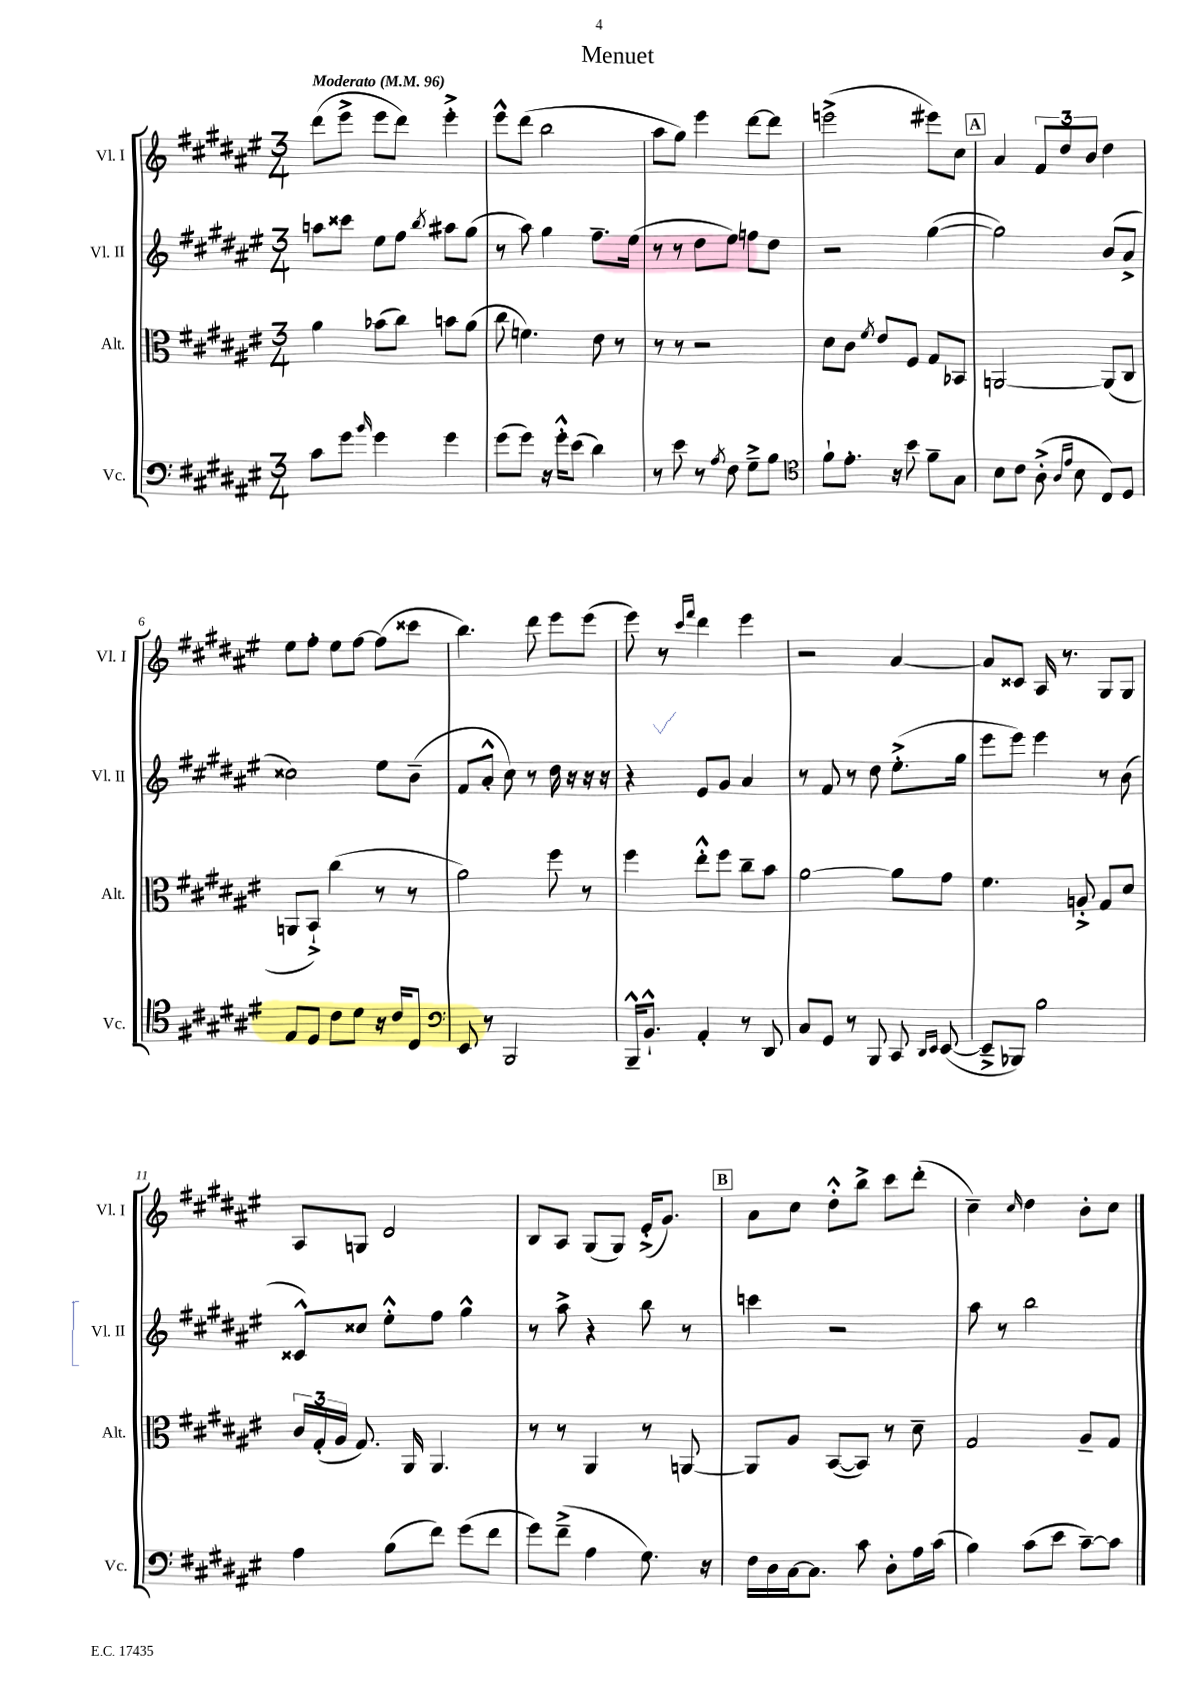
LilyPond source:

\header { title = "Menuet" }
<<
\new StaffGroup <<
\new Staff = "s0" \with { instrumentName = "Vl. I" shortInstrumentName = "Vl. I" } {
    \clef treble \key fis \major \numericTimeSignature \time 3/4 \tempo "Moderato" 4 = 96
    \autoBeamOff dis'''8[( eis'''8]-> eis'''8[ dis'''8]) eis'''4-.-> |
    eis'''8[-^ dis'''8]( b''2 |
    ais''8[ gis''8]) eis'''4 dis'''8[~ dis'''8] |
    e'''2->( eis'''8[) cis''8] |
    \mark \markup { \box "A" } ais'4 \tuplet 3/2 { fis'8[ dis''8 b'8] } dis''4 |
    eis''8[ fis''8]-. eis''8[ fis''8]~ fis''8[( cisis'''8] |
    b''4.) dis'''8 eis'''8[ eis'''8]( |
    eis'''8) r8 \grace { cis'''16[ fis'''16] } dis'''4 eis'''4 |
    r2 ais'4~ |
    ais'8[ cisis'8] ais16 r8. gis8[ gis8] |
    ais8[ g8] dis'2 |
    b8[ ais8] gis8[( gis8]) eis'16[-.->( gis'8.]) |
    \mark \markup { \box "B" } ais'8[ cis''8] dis''8[-.-^ b''8]-> cis'''8[ dis'''8]-.( |
    cis''4--) \grace { cis''16 } dis''4 b'8[-. cis''8] \bar "|." |
}
\new Staff = "s1" \with { instrumentName = "Vl. II" shortInstrumentName = "Vl. II" } {
    \clef treble \key fis \major \numericTimeSignature \time 3/4
    \autoBeamOff a''8[ cisis'''8] eis''8[ fis''8] \acciaccatura { b''8 } ais''8[ gis''8]( |
    r8 ais''8) gis''4 fis''8.[-- eis''16]( |
    r8 r8 dis''8[ eis''8]) f''8[ dis''8] |
    r2 gis''4~( |
    \mark \markup { \box "A" } gis''2) b'8[( ais'8]-> |
    cisis''2) eis''8[ b'8]--( |
    fis'8[ ais'8]-.-^ cis''8) r8 dis''16 r16 r16 r16 |
    r4 eis'8[ gis'8] ais'4 |
    r8 fis'8 r8 dis''8 eis''8.[-.->( gis''16] |
    eis'''8[ eis'''8]) eis'''4 r8 b'8( |
    cisis'8[-^) cisis''8] eis''8[-.-^ fis''8] gis''4-^ |
    r8 ais''8-> r4 b''8 r8 |
    \mark \markup { \box "B" } c'''4 r2 |
    ais''8 r8 b''2 \bar "|." |
}
\new Staff = "s2" \with { instrumentName = "Alt." shortInstrumentName = "Alt." } {
    \clef alto \key fis \major \numericTimeSignature \time 3/4
    \autoBeamOff ais'4 bes'8[( cis''8]) b'8[ ais'8]( |
    cis''8 f'4.) eis'8 r8 |
    r8 r8 r2 |
    dis'8[ cis'8] \acciaccatura { fis'8 } eis'8[ fis8] gis8[ bes,8] |
    \mark \markup { \box "A" } a,2~ a,8[( cis8] |
    a,8[ b,8]-!->) cis''4( r8 r8 |
    ais'2) fis''8 r8 |
    fis''4 eis''8[-.-^ fis''8] cis''8[-- b'8] |
    ais'2~ ais'8[ gis'8] |
    fis'4. a8-.-> gis8[ dis'8] |
    \tuplet 3/2 { cis'16[ gis16-.( ais16] } gis8.) ais,16 ais,4. |
    r8 r8 ais,4 r8 a,8~ |
    \mark \markup { \box "B" } a,8[ ais8] b,8[~( b,8]) r8 dis'8-- |
    gis2 ais8[-- gis8] \bar "|." |
}
\new Staff = "s3" \with { instrumentName = "Vc." shortInstrumentName = "Vc." } {
    \clef bass \key fis \major \numericTimeSignature \time 3/4
    \autoBeamOff cis'8[ gis'8] \grace { b'16 } gis'4 gis'4 |
    gis'8[( gis'8]) r16 gis'16[-.-^ eis'8]( dis'4) |
    r8 eis'8 r8 \acciaccatura { ais8 } fis8 gis8[---> b8] |
    \clef tenor fis'8[-! eis'8.]-. r16 b'8 fis'8[-- gis8] |
    \mark \markup { \box "A" } b8[ cis'8] ais8-.->( \grace { ais16[ eis'16] } b8 cis8[) dis8] |
    eis8[ dis8] cis'8[ dis'8] r16 cis'16[ cis8] |
    \clef bass eis,8 r8 b,,2 |
    b,,16[---^ b,8.]-!-^ ais,4-. r8 dis,8 |
    cis8[ gis,8] r8 b,,8 cis,8 \grace { dis,16[ eis,16] } eis,8~( |
    eis,8[---> bes,,8]) b2 |
    ais4 b8[( fis'8]) gis'8[( fis'8] |
    gis'8[) fis'8]--->( ais4 gis8.) r16 |
    \mark \markup { \box "B" } fis16[ dis16 cis16~ cis8.] cis'8 dis8[-. ais16 cis'16]( |
    b4) cis'8[( eis'8] cis'8[~--) cis'8] \bar "|." |
}
>>
>>
